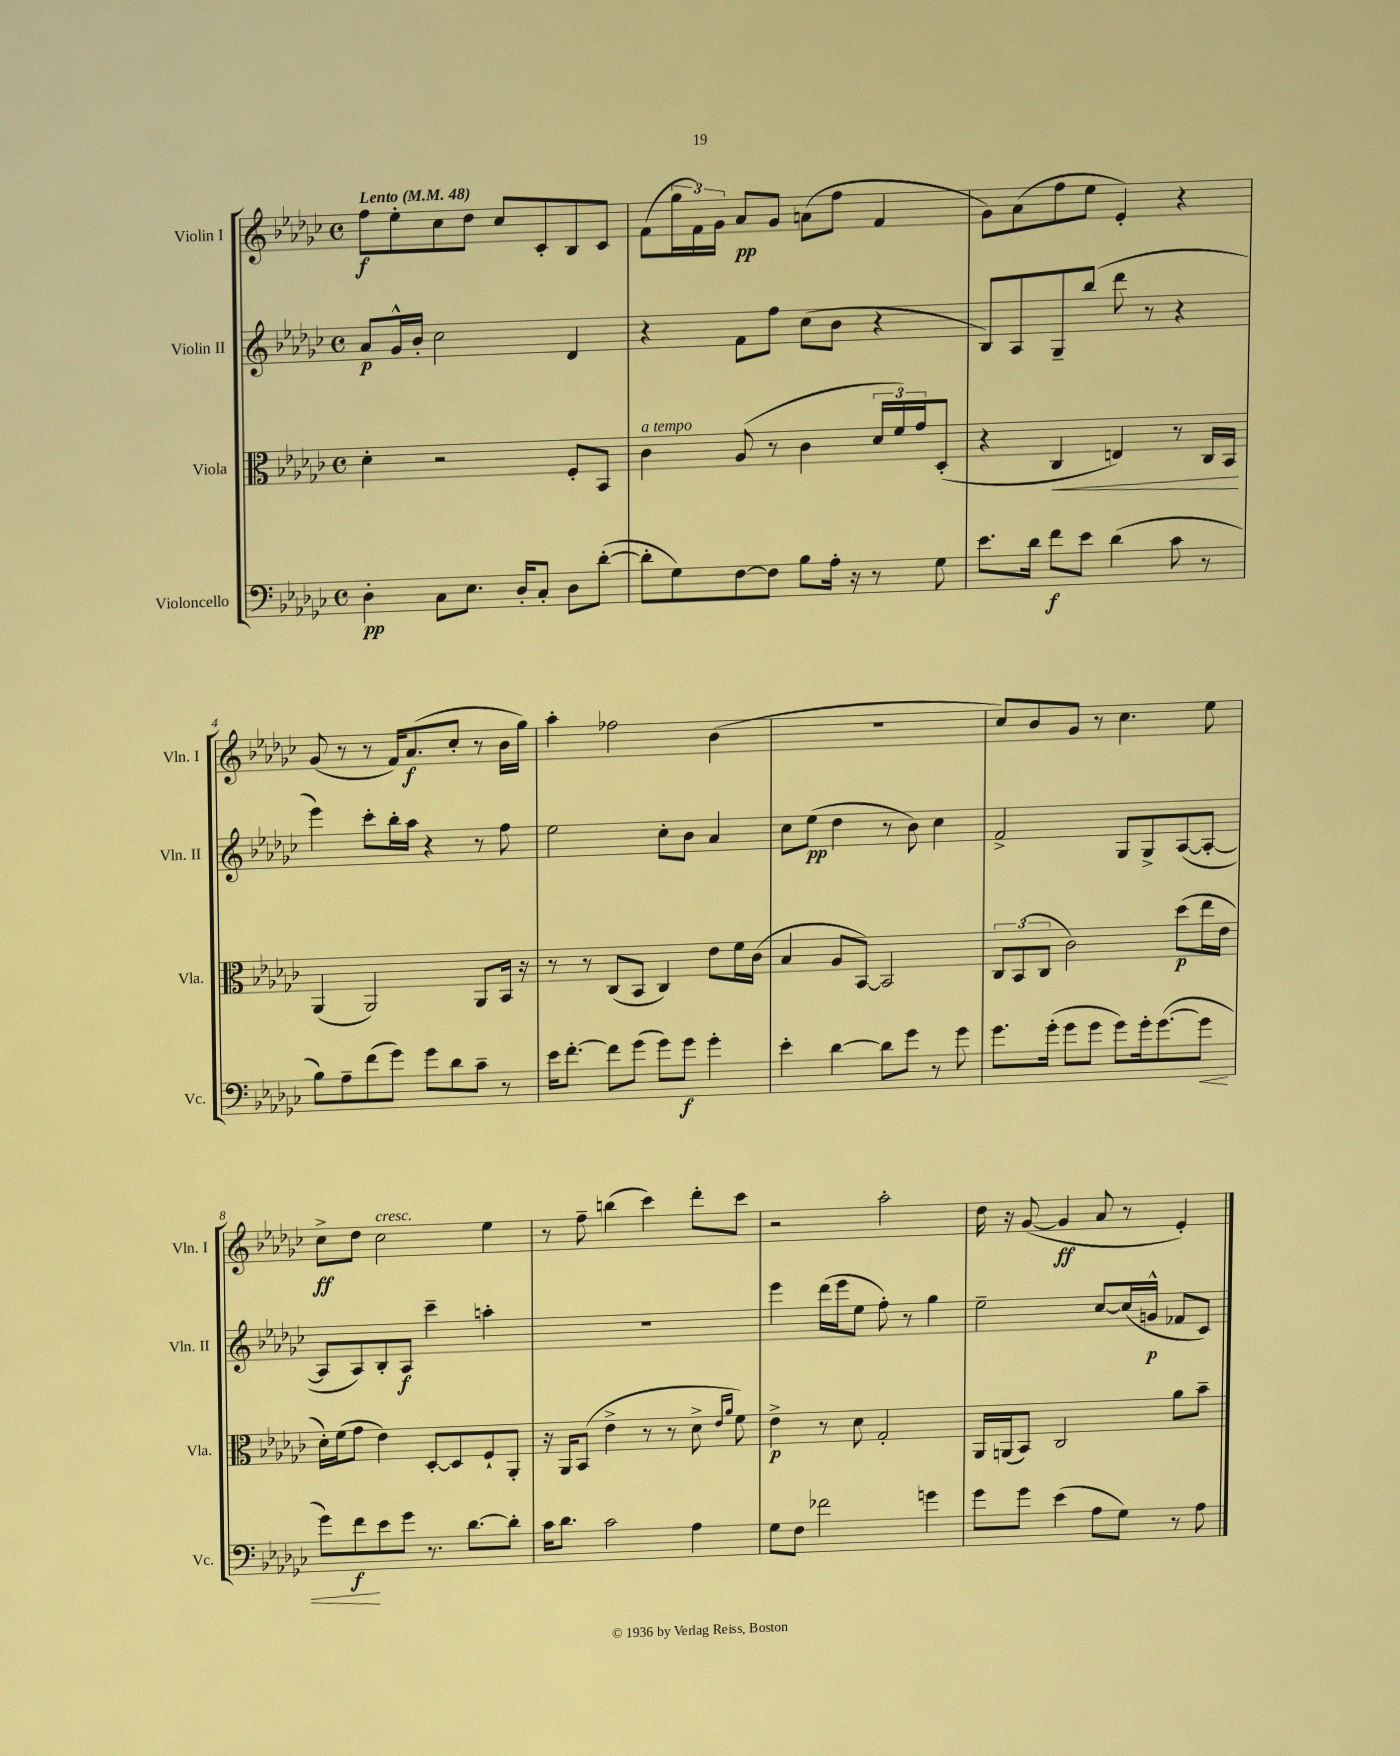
<<
\new StaffGroup <<
\new Staff = "s0" \with { instrumentName = "Violin I" shortInstrumentName = "Vln. I" } {
    \clef treble \key ges \major \defaultTimeSignature \time 4/4 \tempo "Lento" 4 = 48
    f''8\f ees''8-. ces''8 des''8 ces''8 ces'8-. bes8 ces'8 |
    f'8( \tuplet 3/2 { ges''16 f'16) ges'16 } aes'8\pp ges'8 a'8( f''8 f'4 |
    ges'8) aes'8( f''8 ees''8 ees'4-.) r4 |
    ges'8( r8 r8 f'16) aes'8.\f( ces''8-. r8 bes'16 ges''16) |
    aes''4-. fes''2 bes'4( |
    R1 |
    ces''8) bes'8 ges'8 r8 ces''4. ees''8 |
    ces''8->\ff des''8 ces''2^\markup { \italic "cresc." } ees''4 |
    r8 f''8-- b''4( ces'''4) des'''8-. ces'''8 |
    r2 aes''2-. |
    des''16 r16 ges'8~( ges'4\ff aes'8 r8 ees'4-.) \bar "|." |
}
\new Staff = "s1" \with { instrumentName = "Violin II" shortInstrumentName = "Vln. II" } {
    \clef treble \key ges \major \defaultTimeSignature \time 4/4
    aes'8\p ges'16-^ bes'16-. ces''2 des'4 |
    r4 f'8 f''8 ces''8( bes'8 r4 |
    bes8) aes8 ges8-- bes''8( des'''8 r8 r4 |
    ees'''4) ces'''8-. bes''16-. aes''16 r4 r8 f''8 |
    ees''2 ces''8-. bes'8 aes'4 |
    ces''8 ees''8\pp( des''4 r8 bes'8) ces''4 |
    f'2-> ges8 ges8-> aes8~( aes8~-. |
    aes8 aes8) bes8-. aes8\f ces'''4-- a''4-. |
    R1 |
    ees'''4 des'''16( ees'''16 ees''8 f''8-.) r8 ges''4 |
    ees''2-- ces''8~ ces''16( g'16-^\p fes'8 ces'8) \bar "|." |
}
\new Staff = "s2" \with { instrumentName = "Viola" shortInstrumentName = "Vla." } {
    \clef alto \key ges \major \defaultTimeSignature \time 4/4
    des'4-. r2 f8-. bes,8 |
    ces'4^\markup { \italic "a tempo" } aes8( r8 ces'4 \tuplet 3/2 { des'16 f'16) ges'16 } des8-.( |
    r4 ces4\< e4) r8 ces16 bes,16\! |
    aes,4( aes,2) aes,8 bes,16 r16 |
    r8 r8 ces8( bes,8 ces4) ees'8 f'16 ces'16( |
    bes4 aes8 bes,8~) bes,2 |
    \tuplet 3/2 { ces8 bes,8( ces8 } ces'2) des''8\p( ees''16 ees'16 |
    des'16-.) f'16( ges'8 ees'4) des8~-. des8 f8-! aes,8-. |
    r16 aes,16 bes,8( ees'4-> r8 r8 des'8-> \grace { ees'16 aes'16 } f'8) |
    ees'4->\p r8 des'8 ges2-. |
    aes,16 a,16( bes,8) ces2 aes'8 bes'8-- \bar "|." |
}
\new Staff = "s3" \with { instrumentName = "Violoncello" shortInstrumentName = "Vc." } {
    \clef bass \key ges \major \defaultTimeSignature \time 4/4
    des4-.\pp ces8 ees8. des16-. ces8-. des8 des'8~-.( |
    des'8-. ges8) f8~ f8 bes8 aes16-. r16 r8 ges8 |
    ees'8. des'16 f'8\f ees'8 des'4( ces'8 r8 |
    bes8) aes8-- f'8( ges'8) ges'8 des'8 ces'8-- r8 |
    ees'16 f'8.~-. f'8 ges'8( ges'8) ges'8\f ges'4-. |
    ees'4-. des'4~ des'8 ges'8 r8 ges'8 |
    ges'8. ges'16-.( ges'8 ges'8 ges'8) ges'16-. ges'8.~( ges'8\< |
    ges'8) f'8\f\! ees'8 ges'8 r8. des'8.~ des'8-. |
    ces'16 des'8. ces'2 aes4 |
    ges8 f8 fes'2 g'4 |
    ges'8 ges'8 ees'4( aes8 ges8) r8 aes8 \bar "|." |
}
>>
>>
